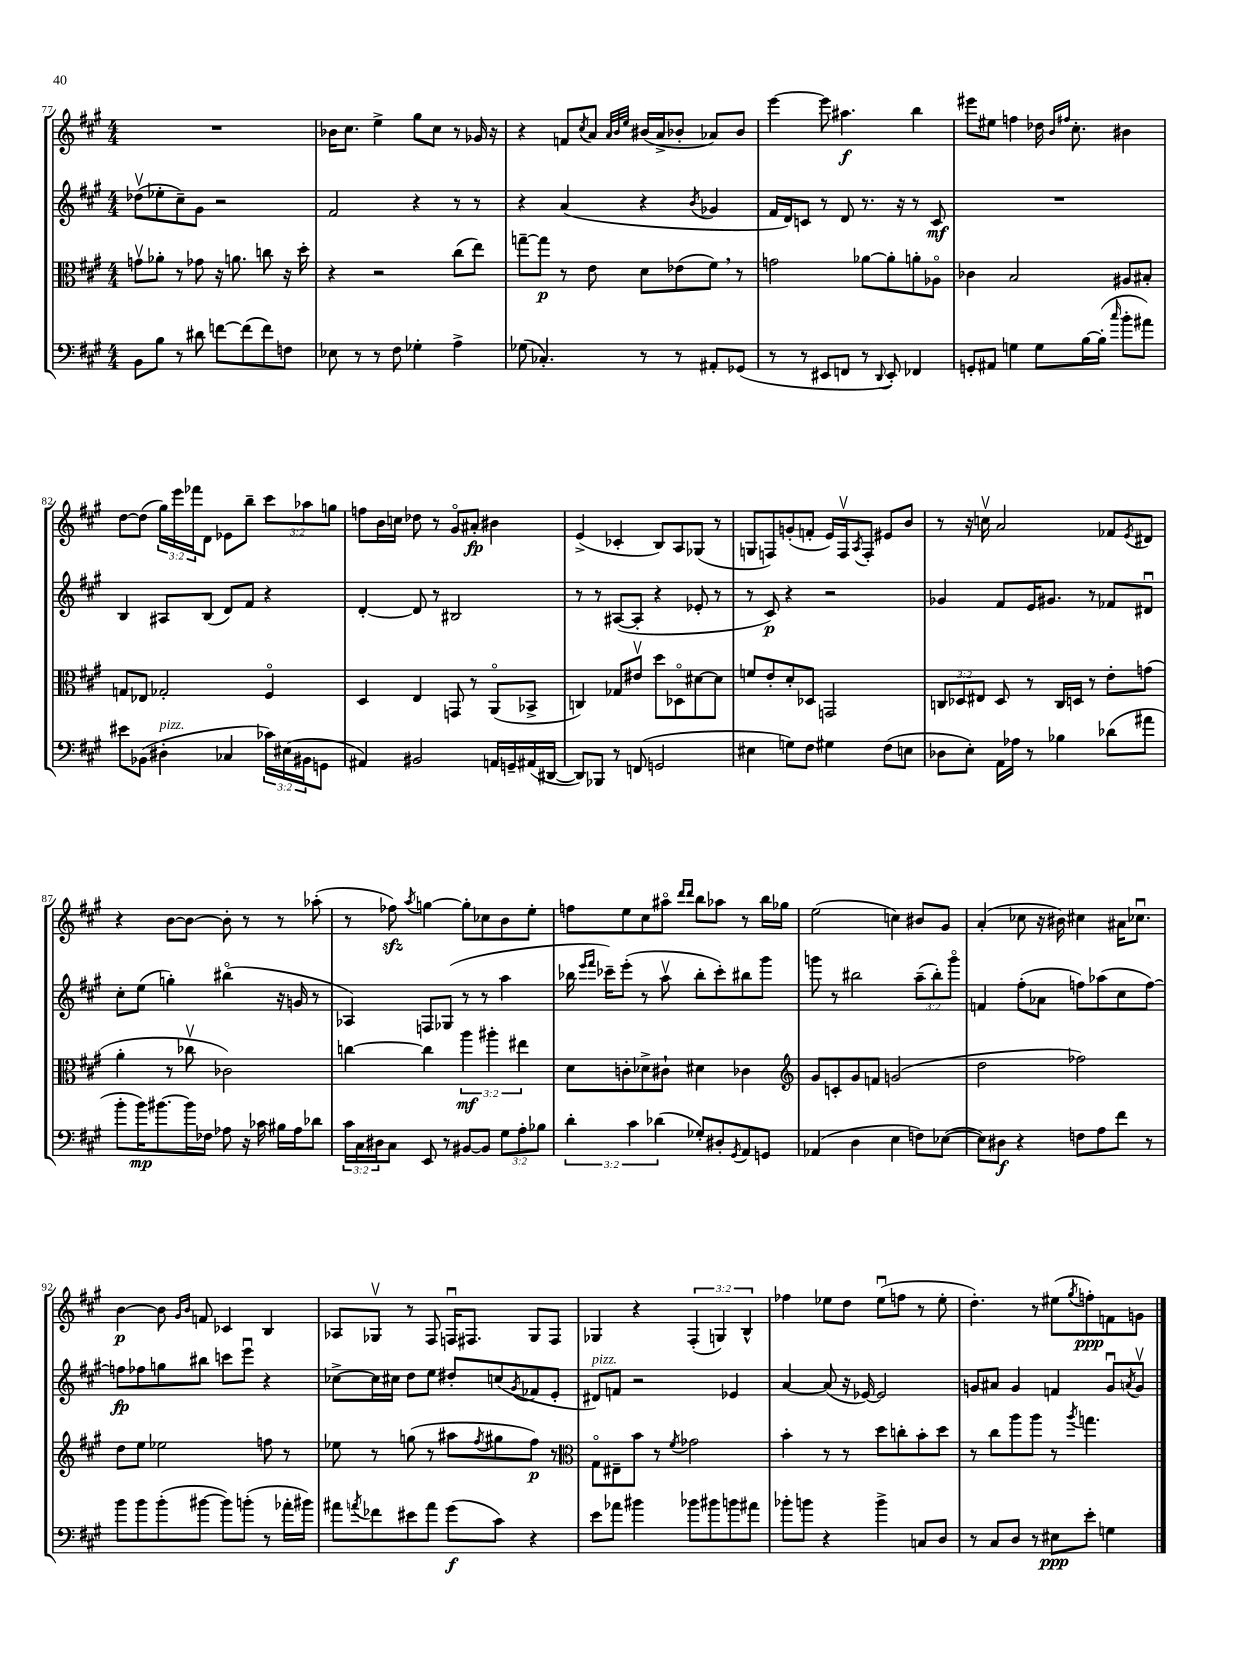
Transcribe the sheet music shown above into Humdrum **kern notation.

**kern	**dynam	**kern	**dynam	**kern	**dynam	**kern	**dynam
*part4	*part4	*part3	*part3	*part2	*part2	*part1	*part1
*staff4	*staff4	*staff3	*staff3	*staff2	*staff2	*staff1	*staff1
*clefF4	*	*clefC3	*	*clefG2	*	*clefG2	*
*k[f#c#g#]	*	*k[f#c#g#]	*	*k[f#c#g#]	*	*k[f#c#g#]	*
*M4/4	*	*M4/4	*	*M4/4	*	*M4/4	*
=77	=77	=77	=77	=77	=77	=77	=77
8BB\L	.	8gnv\L	.	(8dd-Xv\L	.	1r	.
8B\J	.	8a-X'\J	.	8ee-X'\	.	.	.
8r	.	8r	.	8cc#~\)	.	.	.
8d#X\	.	8g-X\	.	8g#\J	.	.	.
[8fn\L	.	16r	.	2r	.	.	.
.	.	8.an\	.	.	.	.	.
(8f\]	.	.	.	.	.	.	.
8f\)	.	8ccn\	.	.	.	.	.
8Fn\J	.	16r	.	.	.	.	.
.	.	16dd'\	.	.	.	.	.
=78	=78	=78	=78	=78	=78	=78	=78
8E-X\	.	4r	.	2f#/	.	16b-X\KL	.
.	.	.	.	.	.	8.cc#\J	.
8r	.	.	.	.	.	.	.
8r	.	2r	.	.	.	4ee^\	.
8F#\	.	.	.	.	.	.	.
4G-X'\	.	.	.	4r	.	8gg#\L	.
.	.	.	.	.	.	8cc#\J	.
4A^\	.	(8cc#\L	.	8r	.	8r	.
.	.	8ee\J)	.	8r	.	16g-X/	.
.	.	.	.	.	.	16r	.
=79	=79	=79	=79	=79	=79	=79	=79
(8G-X\	.	[8ggn~\L	.	4r	.	4r	.
4.C-X'/)	.	8gg\J]	p	.	.	.	.
.	.	8r	.	(4a/	.	8fn/L	.
.	.	.	.	.	.	8qcc#/	.
.	.	8e\	.	.	.	8a/J	.
.	.	.	.	.	.	32qqa/LLL	.
.	.	.	.	.	.	32qqb/	.
.	.	.	.	.	.	32qqee/JJJ	.
8r	.	8d\L	.	4r	.	(16b#X/LL	.
.	.	.	.	.	.	16a^/J	.
8r	.	(8e-X\	.	.	.	8b-X'/J	.
.	.	.	.	8qb/	.	.	.
8AA#X'/L	.	8f#,\J)	.	4g-X/	.	8a-X/L)	.
(8GG-X/J	.	8r	.	.	.	8b-/J	.
=80	=80	=80	=80	=80	=80	=80	=80
8r	.	2gn\	.	16f#/LL	.	[4eee\	.
.	.	.	.	16d/J)	.	.	.
8r	.	.	.	8cn/J	.	.	.
8EE#X/L	.	.	.	8r	.	8eee\]	.
8FFn/J	.	.	.	8d/	.	4.aa#X\	f
8r	.	[8a-X\L	.	8.r	.	.	.
8qqDD/	.	.	.	.	.	.	.
8EE#'/)	.	8a-'\]	.	.	.	.	.
.	.	.	.	16r	.	.	.
4FF-X/	.	8an'\	.	8r	.	4bb\	.
.	.	8A-X\J	.	8c/	mf	.	.
=81	=81	=81	=81	=81	=81	=81	=81
8GGn'/L	.	4c-X\	.	1r	.	8eee#X\L	.
8AA#X/J	.	.	.	.	.	8ee#X\J	.
4Gn\	.	2B/	.	.	.	4ffn\	.
8G\L	.	.	.	.	.	16dd-X\	.
.	.	.	.	.	.	16qqb/LL	.
.	.	.	.	.	.	16qqff#X/JJ	.
.	.	.	.	.	.	8.cc#'\	.
[16B\L	.	.	.	.	.	.	.
(16B'\JJ]	.	.	.	.	.	.	.
16qqcc#/	.	.	.	.	.	.	.
8b'\L	.	8A#X/L	.	.	.	4b#X\	.
8a#X\J)	.	8B#X'/J	.	.	.	.	.
!!LO:LB:g=z
=82	=82	=82	=82	=82	=82	=82	=82
8e#X\L	.	8Gn/L	.	4B/	.	[8dd\L	.
(8BB-X\J	.	8E-X/J	.	.	.	(8dd\J]	.
!LO:TX:a:i:t=pizz.	!	!	!	!	!	!	!
4D#X'\	.	2G-X'/	.	8A#X/L	.	24gg#\LL)	.
.	.	.	.	.	.	24eee\	.
.	.	.	.	.	.	24fff-X\J	.
.	.	.	.	(8B/J	.	8d\J	.
4C-X/	.	.	.	8d/L)	.	8e-X\L	.
.	.	.	.	8f#/J	.	8bb~\J	.
24c-X\LL)	.	4F#/	.	4r	.	12ccc#\L	.
(24E#X\	.	.	.	.	.	.	.
24BB#X\J	.	.	.	.	.	12aa-X\	.
8GGn\J	.	.	.	.	.	.	.
.	.	.	.	.	.	12ggn\J	.
=83	=83	=83	=83	=83	=83	=83	=83
4AA#X/)	.	4D/	.	[4d'/	.	8ffn\L	.
.	.	.	.	.	.	16b\L	.
.	.	.	.	.	.	16ccn\JJ	.
2BB#X/	.	4E/	.	8d/]	.	8dd-X\	.
.	.	.	.	8r	.	8r	.
.	.	8GGn/	.	2B#X/	.	8g#/L	.
.	.	8r	.	.	.	8a#X'/J	fp
16AAn/LL	.	(8AA/L	.	.	.	4b#X\	.
16GGn~/	.	.	.	.	.	.	.
(16AA#X/	.	8BB-X^/J	.	.	.	.	.
[16DD#X/JJ	.	.	.	.	.	.	.
=84	=84	=84	=84	=84	=84	=84	=84
8DD#/L])	.	4Cn/)	.	8r	.	(4e^/	.
8BBB-X/J	.	.	.	8r	.	.	.
8r	.	8G-X/L	.	([8A#X/L	.	4c-X'/	.
(8FFn/	.	8e#Xv/J	.	8A#'/J]	.	.	.
2GGn/	.	8dd\L	.	4r	.	8B/L)	.
.	.	8D-X\	.	.	.	8A/	.
.	.	[8d#X\	.	8e-X'/	.	(8G-X/J	.
.	.	8d#\J]	.	8r	.	8r	.
=85	=85	=85	=85	=85	=85	=85	=85
4E#X\	.	8fn/L	.	8r	.	8Gn/L	.
.	.	8e'/	.	8c#/)	p	8Fn/)	.
8Gn\L)	.	8d'/	.	4r	.	(8gn'/	.
8F#\J	.	8D-X/J	.	.	.	8fn'/J	.
4G#X\	.	2GGn/	.	2r	.	16e/LL)	.
.	.	.	.	.	.	16Fv/J	.
.	.	.	.	.	.	8qA/	.
.	.	.	.	.	.	8F'/J	.
(8F#\L	.	.	.	.	.	8e#X/L	.
8En\J	.	.	.	.	.	8b/J	.
=86	=86	=86	=86	=86	=86	=86	=86
8D-X\L	.	12Cn/L	.	4g-X/	.	8r	.
.	.	12D-X/	.	.	.	.	.
8E'\J)	.	.	.	.	.	16r	.
.	.	12E#X/J	.	.	.	.	.
.	.	.	.	.	.	16ccnv\	.
16AA\LL	.	8D-/	.	8f#/L	.	2a/	.
16A-X\JJ	.	.	.	.	.	.	.
8r	.	8r	.	16e/K	.	.	.
.	.	.	.	8.g#X/J	.	.	.
4B-X\	.	16C/LL	.	.	.	.	.
.	.	16Dn/JJ	.	.	.	.	.
.	.	8r	.	8r	.	.	.
(8d-X\L	.	8e'\L	.	8f-X/L	.	8f-X/L	.
.	.	.	.	.	.	8qe/	.
8a#X\J	.	(8gn\J	.	8d#Xu/J	.	8d#X/J	.
!!LO:LB:g=z
=87	=87	=87	=87	=87	=87	=87	=87
8b'\L	.	4a'\	.	8cc#'\L	.	4r	.
16b\K)	mp	.	.	(8ee\J	.	.	.
[8.b#X\	.	.	.	.	.	.	.
.	.	8r	.	4ggn'\)	.	[8b\L	.
16b#\L]	.	8cc-Xv\	.	.	.	8b\J_	.
16F-X\JJ	.	.	.	.	.	.	.
8A-X\	.	2c-X\)	.	(4bb#X\	.	8b'\]	.
16r	.	.	.	.	.	8r	.
16c-X\	.	.	.	.	.	.	.
16B#X\LL	.	.	.	16r	.	8r	.
16A-\J	.	.	.	16gn/	.	.	.
8d-X\J	.	.	.	8r	.	(8aa-X'\	.
=88	=88	=88	=88	=88	=88	=88	=88
24c#\LL	.	[4ccn\	.	4A-X/)	.	8r	.
24C#\	.	.	.	.	.	.	.
24D#X\J	.	.	.	.	.	.	.
8C#\J	.	.	.	.	.	8ff-Xzz\)	.
.	.	.	.	.	.	8qaa/	.
8EE/	.	4cc\]	.	8Fn/L	.	[4ggn\	.
8r	.	.	.	(8G-X/J	.	.	.
[8BB#X/L	.	6aa\	mf	8r	.	8gg'\L]	.
8BB#/J]	.	.	.	8r	.	8cc-X\	.
.	.	6aa#X'\	.	.	.	.	.
12G#\L	.	.	.	4aa\	.	8b\	.
12A'\	.	6ee#X\	.	.	.	.	.
.	.	.	.	.	.	8ee'\J	.
12B-X\J	.	.	.	.	.	.	.
=89	=89	=89	=89	=89	=89	=89	=89
6d'\	.	8d\L	.	16bb-X\	.	8ffn\L	.
.	.	.	.	16qqeee/LL	.	.	.
.	.	.	.	16qqfff#/JJ	.	.	.
.	.	.	.	16ccc-X~\KL)	.	.	.
.	.	8cn'\	.	(8eee'\J	.	8ee\	.
6c#\	.	.	.	.	.	.	.
.	.	8d-X^\	.	8r	.	8cc#\	.
(6d-X\	.	.	.	.	.	.	.
.	.	8c#X`\J	.	8aav\	.	8aa#X\J	.
.	.	.	.	.	.	16qqddd/LL	.
.	.	.	.	.	.	16qqddd/JJ	.
8G-X'/L)	.	4d#X\	.	8bb-'\L	.	8bb\L	.
8D#X'/	.	.	.	8ccc-'\)	.	8aa-X\J	.
8qGG#/	.	.	.	.	.	.	.
8AA/	.	4c-X\	.	8bb#X\	.	8r	.
8GGn/J	.	.	.	8ggg#\J	.	16bb\LL	.
.	.	.	.	.	.	16gg-X\JJ	.
=90	=90	=90	=90	=90	=90	=90	=90
*	*	*clefG2	*	*	*	*	*
(4AA-X/	.	8g#/L	.	8gggn\	.	(2ee\	.
.	.	8cn'/	.	8r	.	.	.
4D\	.	8g#/	.	2bb#X\	.	.	.
.	.	8fn/J	.	.	.	.	.
4E\	.	(2gn/	.	.	.	4ccn\)	.
8Fn\L)	.	.	.	(12aa~\L	.	8b#X/L	.
.	.	.	.	12bb#'\)	.	.	.
([8E-X\J	.	.	.	.	.	8g#/J	.
.	.	.	.	12ggg\J	.	.	.
=91	=91	=91	=91	=91	=91	=91	=91
8E-\L])	.	2dd\	.	4fn/	.	(4a'/	.
8D#X\J	f	.	.	.	.	.	.
4r	.	.	.	(8ff#'\L	.	8cc-X\	.
.	.	.	.	8a-X\J	.	16r	.
.	.	.	.	.	.	16b#X\)	.
8Fn\L	.	2ff-X\)	.	8ffn\L)	.	4cc#X\	.
8A\	.	.	.	(8aa-X\	.	.	.
8f#\J	.	.	.	8cc#\	.	16a#X\KL	.
.	.	.	.	.	.	8.cc-Xu\J	.
8r	.	.	.	[8ff\J)	.	.	.
!!LO:LB:g=z
=92	=92	=92	=92	=92	=92	=92	=92
8b\L	.	8dd\L	.	8ffn\L]	fp	[4b\	p
8b\	.	8ee\J	.	8ff-X\	.	.	.
(8b'\	.	2ee-X\	.	8ggn\	.	8b\]	.
.	.	.	.	.	.	16qqg#/LL	.
.	.	.	.	.	.	16qqb/JJ	.
[8b#X\J	.	.	.	8bb#X\J	.	8fn/	.
8b#\L])	.	.	.	8cccn\L	.	4c-X/	.
(8bn'\J	.	.	.	8eeeu\J	.	.	.
8r	.	8ffn\	.	4r	.	4B/	.
16a-X'\LL	.	8r	.	.	.	.	.
16b#X\JJ)	.	.	.	.	.	.	.
=93	=93	=93	=93	=93	=93	=93	=93
8a#X\L	.	8ee-X\	.	[8cc-X^\L	.	8A-X/L	.
8qan/	.	.	.	.	.	.	.
8f-X\	.	8r	.	16cc-\L]	.	8G-Xv/J	.
.	.	.	.	16cc#X\JJ	.	.	.
8e#X\	.	(8ggn\	.	8dd\L	.	8r	.
8a\J	.	8r	.	8ee\J	.	8F#/	.
(8g#\L	f	8aa#X\L	.	8dd#X'/L	.	16Fnu/KL	.
.	.	.	.	.	.	8.F#X/J	.
.	.	8qff#/	.	.	.	.	.
8c#\J)	.	8gg#X\	.	(8ccn/	.	.	.
.	.	.	.	8qg#/	.	.	.
4r	.	8ff#\J)	p	8f-X/	.	8G-/L	.
.	.	8r	.	8e'/J	.	8F#/J	.
=94	=94	=94	=94	=94	=94	=94	=94
*	*	*clefC3	*	*	*	*	*
!	!	!	!	!LO:TX:a:i:t=pizz.	!	!	!
8e\L	.	8G#\L	.	8d#X/L)	.	4G-X/	.
8a-X\J	.	8E#X~\	.	8fn/J	.	.	.
4b#X\	.	8b\J	.	2r	.	4r	.
.	.	8r	.	.	.	.	.
.	.	8qf#/	.	.	.	.	.
8b-X\L	.	2g-X\	.	.	.	(6F#'/	.
8b#X\	.	.	.	.	.	.	.
.	.	.	.	.	.	6Gn/)	.
8bn\	.	.	.	4e-X/	.	.	.
.	.	.	.	.	.	6B^^/	.
8a#X\J	.	.	.	.	.	.	.
=95	=95	=95	=95	=95	=95	=95	=95
8b-X'\L	.	4b'\	.	[4a/	.	4ff-X\	.
8bn\J	.	.	.	.	.	.	.
4r	.	8r	.	(8a/]	.	8ee-X\L	.
.	.	8r	.	16r	.	8dd\J	.
.	.	.	.	[16e-X/)	.	.	.
4b^\	.	8dd\L	.	2e-/]	.	(8ee-u\L	.
.	.	8ccn'\	.	.	.	8ffn\J	.
8Cn/L	.	8b'\	.	.	.	8r	.
8D/J	.	8dd\J	.	.	.	8ee-'\	.
=96	=96	=96	=96	=96	=96	=96	=96
8r	.	8r	.	8gn/L	.	4.dd'\)	.
8C#/L	.	8cc#\L	.	8a#X/J	.	.	.
8D/J	.	8aa\	.	4g/	.	.	.
8r	.	8aa\J	.	.	.	8r	.
8E#X\L	ppp	8r	.	4fn/	.	(8ee#X\L	.
.	.	8qaa/	.	.	.	8qgg#/	.
8e'\J	.	4.ggn\	.	.	.	8ffn'\)	ppp
4Gn\	.	.	.	8gu/L	.	8fn\	.
.	.	.	.	8qan/	.	.	.
.	.	.	.	8gv/J	.	8gn\J	.
==	==	==	==	==	==	==	==
*-	*-	*-	*-	*-	*-	*-	*-
